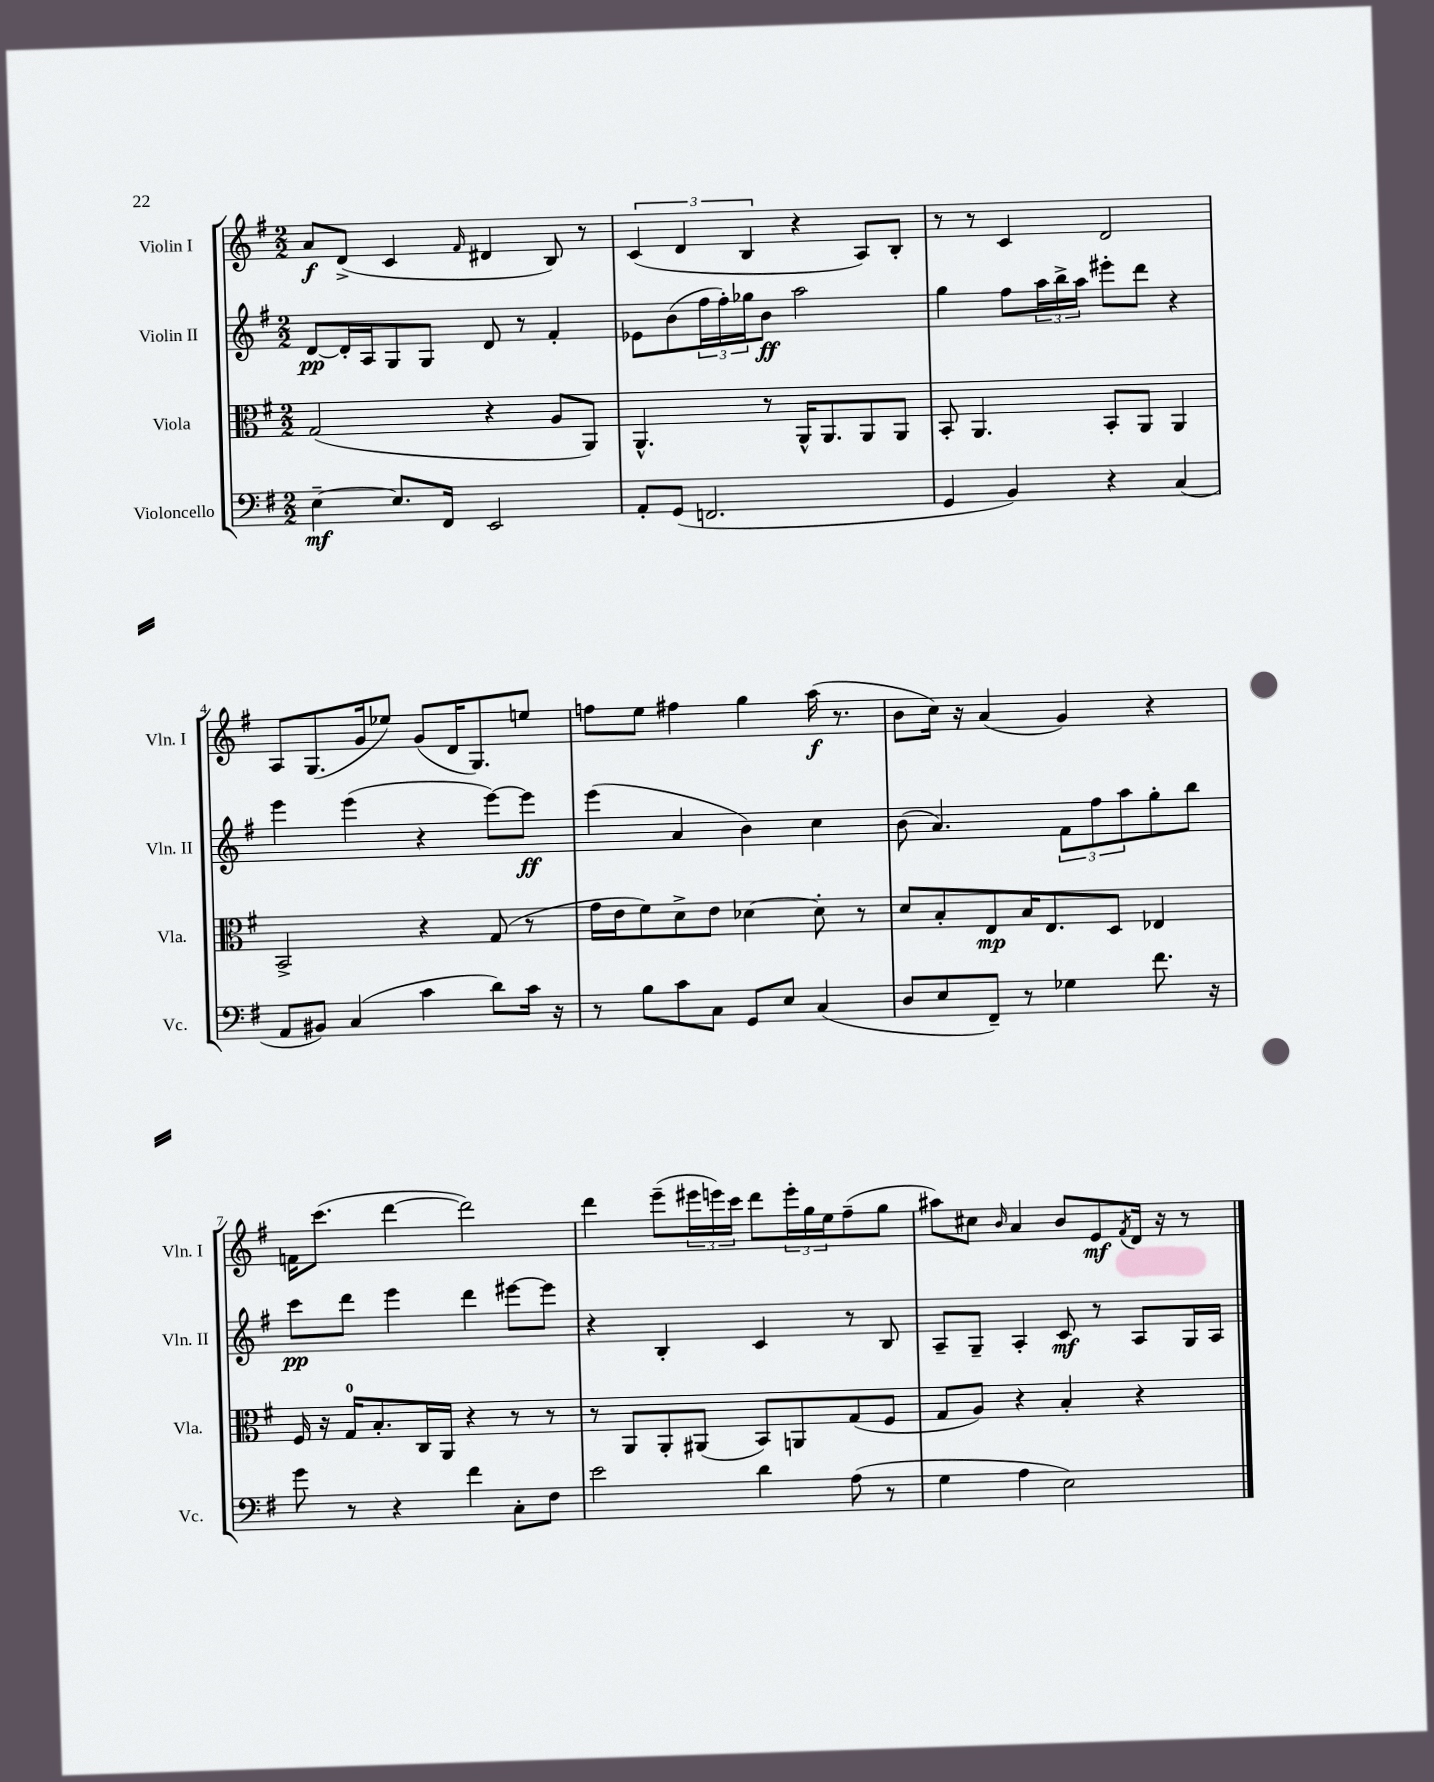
<<
\new StaffGroup <<
\new Staff = "s0" \with { instrumentName = "Violin I" shortInstrumentName = "Vln. I" } {
    \clef treble \key g \major \numericTimeSignature \time 2/2
    a'8\f d'8->( c'4 \grace { fis'16 } dis'4 b8) r8 |
    \tuplet 3/2 { c'4( d'4 b4 } r4 a8) b8-. |
    r8 r8 c'4 d'2 |
    a8 g8.( g'16 ees''8) g'8( d'16 g8.) e''8 |
    f''8 e''8 fis''4 g''4 a''16\f( r8. |
    b'8 c''16) r16 a'4( g'4) r4 |
    f'16 c'''8.( d'''4~ d'''2) |
    d'''4 e'''8--( \tuplet 3/2 { eis'''16 e'''16) c'''16 } d'''8 \tuplet 3/2 { e'''16-. g''16 e''16 } fis''8--( g''8 |
    ais''8) cis''8 \grace { b'16 } a'4 b'8 e'8\mf \acciaccatura { fis'8 } d'16 r16 r8 \bar "|." |
}
\new Staff = "s1" \with { instrumentName = "Violin II" shortInstrumentName = "Vln. II" } {
    \clef treble \key g \major \numericTimeSignature \time 2/2
    d'8~\pp d'16-. a16 g8 g8 d'8 r8 fis'4-. |
    ees'8 b'8( \tuplet 3/2 { fis''16 fis''16-.) ges''16 } b'8\ff a''2 |
    g''4 fis''8 \tuplet 3/2 { a''16 b''16-> a''16 } eis'''8-. d'''8 r4 |
    e'''4 e'''4( r4 e'''8~) e'''8\ff |
    e'''4( a'4 b'4) c''4 |
    b'8( a'4.) \tuplet 3/2 { fis'8 fis''8 a''8 } g''8-. b''8 |
    c'''8\pp d'''8 e'''4 d'''4 eis'''8~ eis'''8 |
    r4 b4-. c'4 r8 b8 |
    a8-- g8-- a4-. c'8\mf r8 a8 g16 a16 \bar "|." |
}
\new Staff = "s2" \with { instrumentName = "Viola" shortInstrumentName = "Vla." } {
    \clef alto \key g \major \numericTimeSignature \time 2/2
    g2( r4 a8 a,8) |
    a,4.-^ r8 a,16-^ a,8. a,8 a,8 |
    b,8-. a,4. b,8-. a,8 a,4 |
    b,2-> r4 g8( r8 |
    g'16 e'16 fis'8) d'8-> e'8 des'4~ des'8-. r8 |
    d'8 b8-. e8\mp b16 e8. d8 ees4 |
    fis16 r16 g16-0 b8.-. c16 a,16 r4 r8 r8 |
    r8 a,8 a,8-. ais,8( b,8) a,8 g8( fis8 |
    g8 a8) r4 b4-. r4 \bar "|." |
}
\new Staff = "s3" \with { instrumentName = "Violoncello" shortInstrumentName = "Vc." } {
    \clef bass \key g \major \numericTimeSignature \time 2/2
    e4~--\mf e8. fis,16 e,2 |
    a,8-. g,8( f,2. |
    g,4 b,4) r4 c4( |
    a,8 bis,8) c4( c'4 d'8) c'16 r16 |
    r8 b8 c'8 c8 g,8 e8 c4( |
    d8 e8 fis,8--) r8 ges4 fis'8. r16 |
    g'8 r8 r4 fis'4 c8-. fis8 |
    e'2 d'4 a8( r8 |
    g4 a4 e2) \bar "|." |
}
>>
>>
